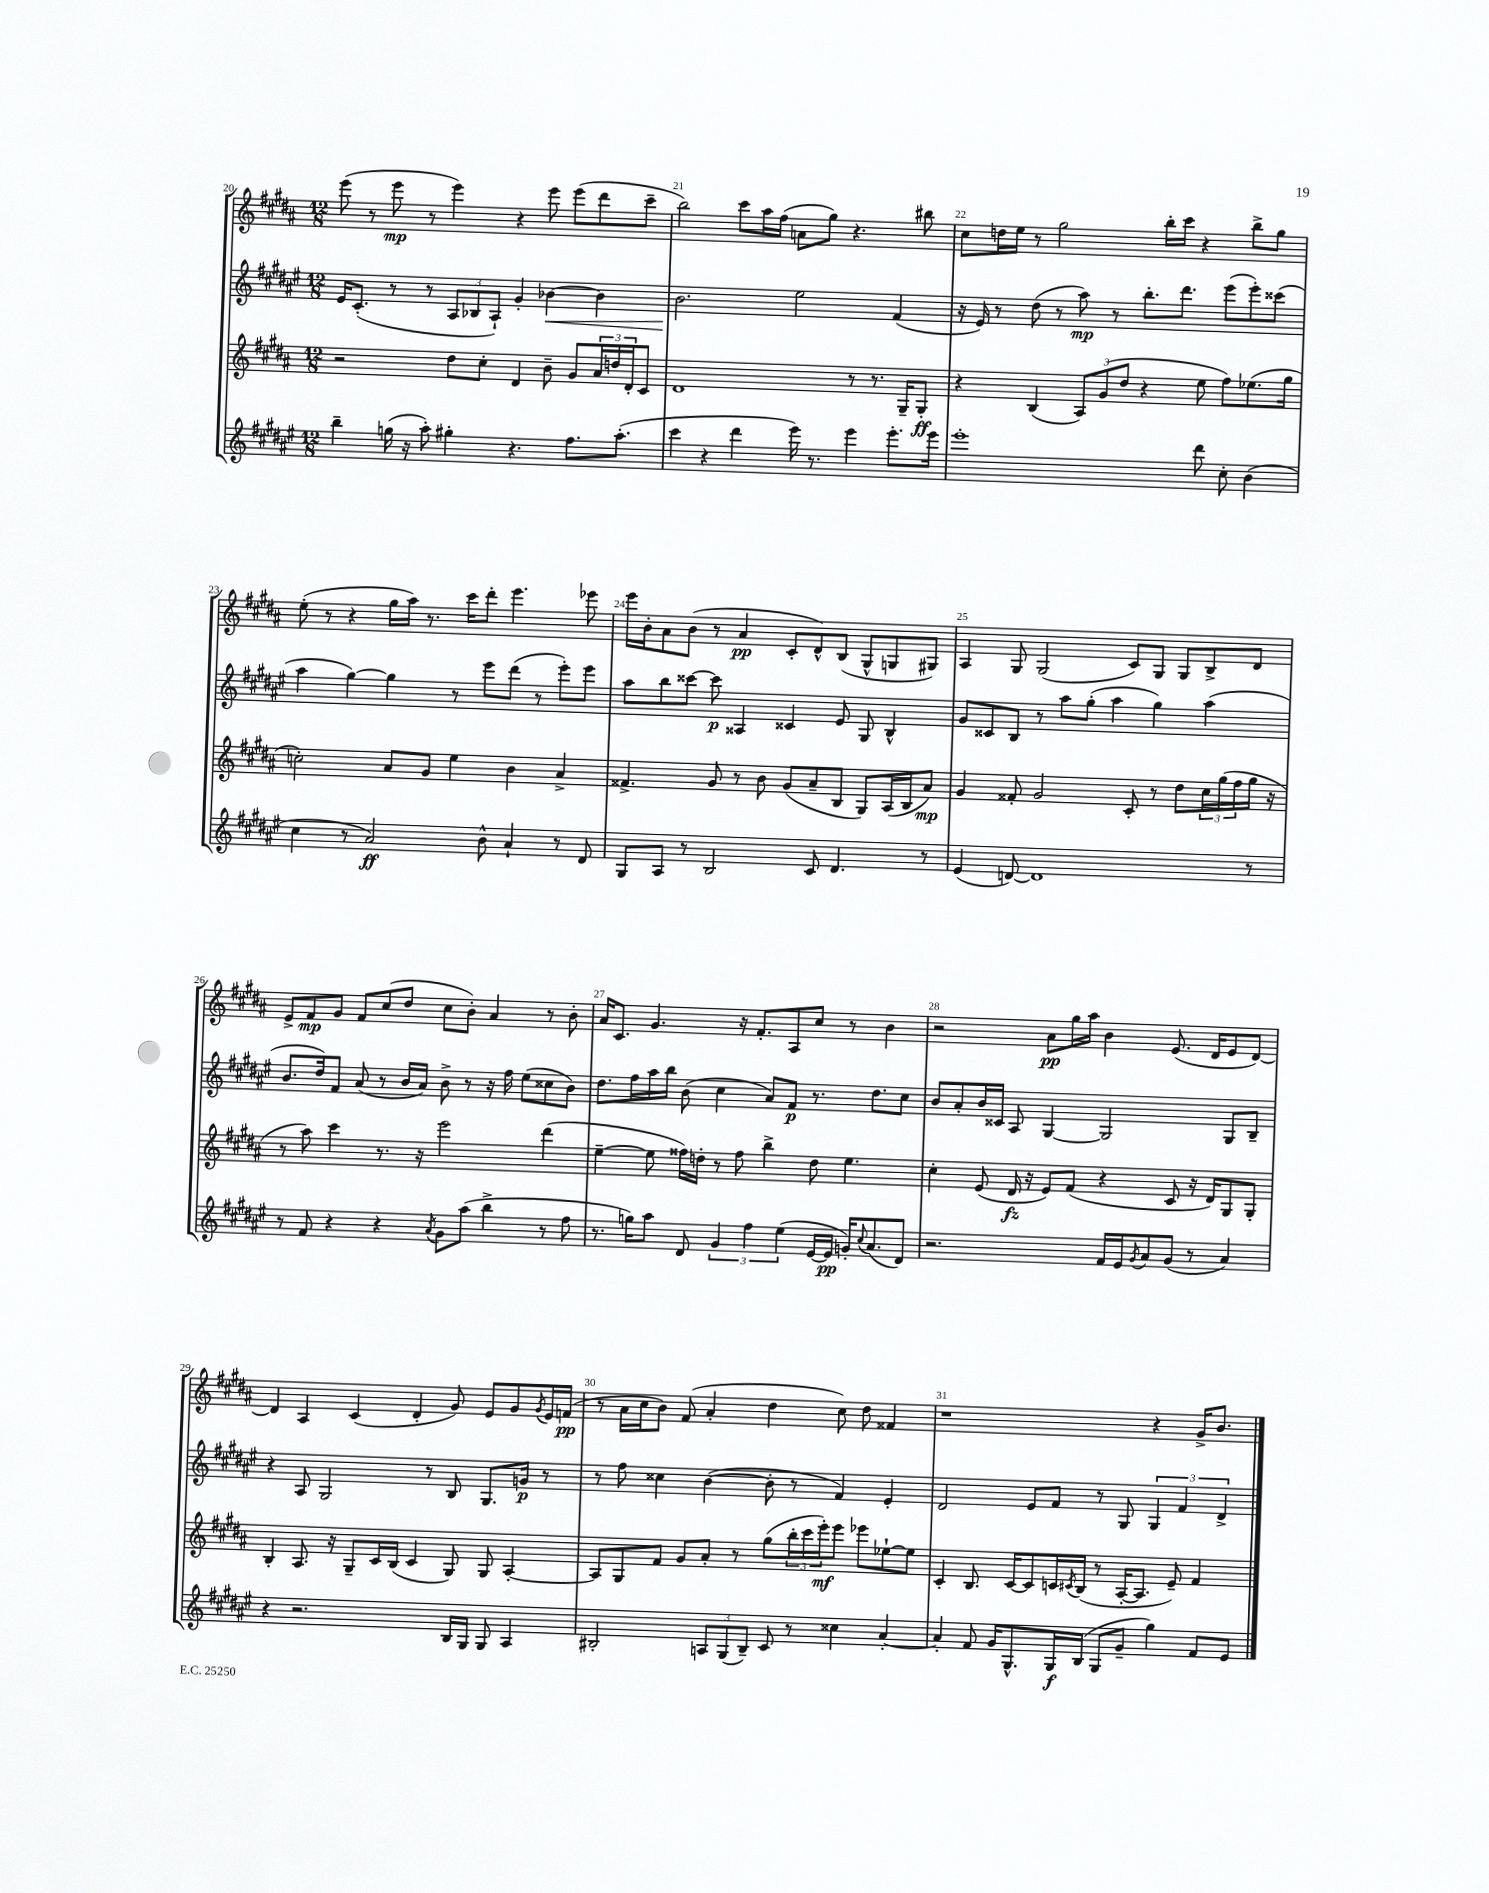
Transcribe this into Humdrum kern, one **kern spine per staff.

**kern	**dynam	**kern	**dynam	**kern	**dynam	**kern	**dynam
*part4	*part4	*part3	*part3	*part2	*part2	*part1	*part1
*staff4	*staff4	*staff3	*staff3	*staff2	*staff2	*staff1	*staff1
*clefG2	*	*clefG2	*	*clefG2	*	*clefG2	*
*k[f#c#g#d#a#e#]	*	*k[f#c#g#d#a#]	*	*k[f#c#g#d#a#e#]	*	*k[f#c#g#d#a#]	*
*M12/8	*	*M12/8	*	*M12/8	*	*M12/8	*
=20	=20	=20	=20	=20	=20	=20	=20
4bb~\	.	2r	.	16e#/KL	.	(8eee\	.
.	.	.	.	(8.c#'/J	.	.	.
.	.	.	.	.	.	8r	.
(16ggn\	.	.	.	8r	.	8eee\	mp
16r	.	.	.	.	.	.	.
8aa#'\)	.	.	.	8r	.	8r	.
4gg#X'\	.	8dd#\L	.	12A#/L	.	4eee\)	.
.	.	.	.	12B-X/	.	.	.
.	.	8cc#'\J	.	.	.	.	.
.	.	.	.	12A#`/J)	.	.	.
4.r	.	4d#/	.	4g#'/	.	4r	.
!	!	!	!	!	!LO:HP:b	!	!
.	.	8b~\	.	[4b-X\	<	8eee\	.
8.ff#\L	.	8g#/L	.	.	.	(8eee\L	.
.	.	24a#/L	.	4b-\]	.	8ddd#\	.
.	.	24ddn/	.	.	.	.	.
(8.aa#'\J	.	.	.	.	.	.	.
.	.	24d#'/J	.	.	.	.	.
.	.	8c#/J	.	.	.	8ccc#~\J	.
=21	=21	=21	=21	=21	=21	=21	=21
4ccc#\	.	1d#	.	2.b\	.	2bb\)	.
4r	.	.	.	.	.	.	.
4ddd#\	.	.	.	.	.	8ccc#\L	.
.	.	.	.	.	.	16aa#\L	.
.	.	.	.	.	.	(16ff#\JJ	.
16eee#\)	.	.	.	2ee#\	[	8an\L	.
8.r	.	.	.	.	.	.	.
.	.	.	.	.	.	8gg#\J)	.
4eee#\	.	8r	.	.	.	4.r	.
.	.	8.r	.	.	.	.	.
8.eee#'\L	.	.	.	(4f#/	.	.	.
.	.	16G#~/KL	.	.	.	.	.
.	.	8G#'/J	ff	.	.	8bb#X\	.
16eee#\Jk	.	.	.	.	.	.	.
=22	=22	=22	=22	=22	=22	=22	=22
1eee#'	.	4r	.	16r	.	8cc#\L	.
.	.	.	.	16e#/)	.	.	.
.	.	.	.	8r	.	16ddn\L	.
.	.	.	.	.	.	16ee\JJ	.
.	.	(4B/	.	(8dd#\	.	8r	.
.	.	.	.	8r	.	2gg#\	.
.	.	12A#/L)	.	8aa#\)	mp	.	.
.	.	(12g#/	.	.	.	.	.
.	.	.	.	8r	.	.	.
.	.	12dd#/J	.	.	.	.	.
.	.	4r	.	8.bb'\L	.	.	.
.	.	.	.	.	.	16bb'\LL	.
.	.	.	.	8.ddd#\J	.	16ccc#\JJ	.
8ddd#\	.	8ee\	.	.	.	4r	.
8cc#'\	.	8ff#\L)	.	(8eee#\L	.	.	.
(4b\	.	(8.ee-X\	.	8eee#'\)	.	8bb^\L	.
.	.	.	.	(8ccc##X\J	.	8gg#\J	.
.	.	16gg#\Jk	.	.	.	.	.
!!LO:LB:g=z
=23	=23	=23	=23	=23	=23	=23	=23
4cc#\	.	2ccn'\)	.	4aa#\	.	(8ee'\	.
.	.	.	.	.	.	8r	.
8r	.	.	.	[4gg#\)	.	4r	.
2a#/)	ff	.	.	.	.	.	.
.	.	8a#/L	.	4gg#\]	.	16gg#\LL	.
.	.	.	.	.	.	16aa#\JJ)	.
.	.	8g#/J	.	.	.	8.r	.
.	.	4ee\	.	8r	.	.	.
.	.	.	.	.	.	16ccc#\KL	.
8b^^\	.	.	.	8eee#\L	.	8ddd#'\J	.
4a#`/	.	4b\	.	(8ddd#\J	.	4.eee\	.
.	.	.	.	8r	.	.	.
8r	.	4a#^/	.	8eee#'\L)	.	.	.
8d#/	.	.	.	8eee#\J	.	8eee-X\	.
=24	=24	=24	=24	=24	=24	=24	=24
8G#/L	.	4.f##X^/	.	8aa#\L	.	16eee\LL	.
.	.	.	.	.	.	16b'\J	.
8A#/J	.	.	.	8bb\	.	8a#\	.
8r	.	.	.	[8ccc##X\J	.	(8b\J	.
2B/	.	8g#/	.	8ccc##\]	p	8r	.
.	.	8r	.	4A##X/	.	4a#/	pp
.	.	8b\	.	.	.	.	.
.	.	(8g#/L	.	4c##X/	.	8c#'/L	.
8c#/	.	8a#~/	.	.	.	8d#^^/)	.
4.d#/	.	8B/J	.	8e#/	.	(8B/J	.
.	.	8G#/L)	.	8G#/	.	8G#^^/L	.
.	.	(16A#/L	.	4B^^/	.	8Gn/	.
.	.	16B/J	.	.	.	.	.
8r	.	8a#/J)	mp	.	.	8G#X/J)	.
=25	=25	=25	=25	=25	=25	=25	=25
(4e#/	.	4g#/	.	8g#/L	.	4A#/	.
.	.	.	.	8c##X/	.	.	.
[8dn/)	.	8f##X'/	.	8B/J	.	8G#/	.
1d]	.	2g#/	.	8r	.	(2G#/	.
.	.	.	.	8aa#\L	.	.	.
.	.	.	.	(8gg#'\J	.	.	.
.	.	.	.	4aa#\	.	.	.
.	.	8c#'/	.	.	.	8c#/L)	.
.	.	8r	.	4gg#\)	.	8G#/J	.
.	.	8dd#\L	.	.	.	8G#/L	.
.	.	24cc#\L	.	(4aa#\	.	8B^/	.
.	.	(24gg#\	.	.	.	.	.
.	.	24ff#\	.	.	.	.	.
8r	.	16gg#\JJ	.	.	.	8d#/J	.
.	.	16r	.	.	.	.	.
!!LO:LB:g=z
=26	=26	=26	=26	=26	=26	=26	=26
8r	.	8r	.	8.b/L	.	8e^/L	.
8f#/	.	8aa#\)	.	.	.	8f#/	mp
.	.	.	.	16dd#/k)	.	.	.
4r	.	4ccc#\	.	8f#/J	.	8g#/J	.
.	.	.	.	(8a#/	.	8f#/L	.
4r	.	8.r	.	8r	.	(8cc#/	.
.	.	.	.	16b/LL	.	8dd#/J	.
.	.	16r	.	16a#/JJ)	.	.	.
8qa#/	.	.	.	.	.	.	.
8g#\L	.	2eee\	.	8b^\	.	8cc#\L	.
(8aa#\J	.	.	.	8r	.	8b'\J)	.
4bb^\	.	.	.	16r	.	4a#/	.
.	.	.	.	16ff#\	.	.	.
.	.	.	.	(8ee#\L	.	.	.
8r	.	(4ddd#\	.	8cc##X\	.	8r	.
8ff#\	.	.	.	8b\J)	.	8b'\	.
=27	=27	=27	=27	=27	=27	=27	=27
8.r	.	[4ee~\	.	8.dd#\L	.	16a#/KL	.
.	.	.	.	.	.	8.c#/J	.
16ggn\KL)	.	.	.	16ff#\L	.	.	.
8aa#\J	.	8ee\]	.	16aa#\	.	4.g#/	.
.	.	.	.	16bb\JJ	.	.	.
8d#/	.	16ff##X\LL)	.	(8b\	.	.	.
.	.	16ddn'\JJ	.	.	.	.	.
6g#/	.	8r	.	4cc#\	.	.	.
.	.	8ff##\	.	.	.	16r	.
6ff#\	.	.	.	.	.	.	.
.	.	.	.	.	.	8.f#'/L	.
.	.	4bb^\	.	8a#/L)	.	.	.
(6ee#\	.	.	.	.	.	.	.
.	.	.	.	8f#/J	p	8A#/	.
[16e#/LL	.	8dd\	.	8.r	.	8cc#/J	.
16e#/JJ]	pp	.	.	.	.	.	.
16gn'/KL)	.	4.ee\	.	.	.	8r	.
8qqcc#/	.	.	.	.	.	.	.
(8.a#/	.	.	.	8.dd#\L	.	.	.
.	.	.	.	.	.	4b\	.
8d#/J)	.	.	.	8cc#\J	.	.	.
=28	=28	=28	=28	=28	=28	=28	=28
2.r	.	4cc#'\	.	8b/L	.	2r	.
.	.	.	.	8a#'/	.	.	.
.	.	(8e/	.	16b/L	.	.	.
.	.	.	.	16c##X/JJ	.	.	.
.	.	16d#/	fz	8A#/	.	.	.
.	.	16r	.	.	.	.	.
.	.	8e/L)	.	[4G#/	.	8a#\L	pp
.	.	(8f#/J	.	.	.	16gg#\L	.
.	.	.	.	.	.	16aa#\JJ	.
16f#/LL	.	4r	.	2G#/]	.	4b\	.
16e#/J	.	.	.	.	.	.	.
8qg#/	.	.	.	.	.	.	.
8a#/	.	.	.	.	.	.	.
(8g#/J	.	8c#/	.	.	.	(8.e/	.
8r	.	16r	.	.	.	.	.
.	.	16d#/KL)	.	.	.	16d#/KL	.
4a#/)	.	8G#/	.	8G#/L	.	8e/	.
.	.	8G#'/J	.	8B~/J	.	[8d#/J)	.
!!LO:LB:g=z
=29	=29	=29	=29	=29	=29	=29	=29
4r	.	4B'/	.	4r	.	4d#/]	.
2.r	.	8.A#/	.	8A#/	.	4A#/	.
.	.	.	.	2G#/	.	.	.
.	.	16r	.	.	.	.	.
.	.	8G#~/L	.	.	.	(4c#/	.
.	.	16c#/L	.	.	.	.	.
.	.	(16B/JJ	.	.	.	.	.
.	.	4c#/	.	.	.	4d#'/	.
.	.	.	.	8r	.	.	.
16B/LL	.	8G#/)	.	8B/	.	8g#/)	.
16G#/JJ	.	.	.	.	.	.	.
8G#/	.	8G#/	.	8.G#/L	.	8e/L	.
4A#/	.	[4A#'/	.	.	.	8g#/	.
.	.	.	.	16gn/Jk	p	.	.
.	.	.	.	.	.	8qg#/	.
.	.	.	.	8r	.	16e/L	.
.	.	.	.	.	.	(16fn/JJ	pp
=30	=30	=30	=30	=30	=30	=30	=30
2B#X'/	.	8A#/L]	.	8r	.	8r	.
.	.	8G#/	.	8ff#\	.	16a#\LL	.
.	.	.	.	.	.	16cc#\J	.
.	.	8f#/J	.	4cc##X\	.	8b\J)	.
.	.	8g#/L	.	.	.	(8f#/	.
12An/L	.	8a#'/J	.	([4b\	.	4a#'/	.
(12G#/	.	.	.	.	.	.	.
.	.	8r	.	.	.	.	.
12B#~/J)	.	.	.	.	.	.	.
8c#/	.	(8gg#\L	.	8b'\]	.	4dd#\	.
8r	.	24bb'\L	.	8r	.	.	.
.	.	24ccc#\	.	.	.	.	.
.	.	24eee'\J)	mf	.	.	.	.
4cc##X\	.	8eee\J	.	4f#/)	.	8cc#\)	.
.	.	8eee-X\L	.	.	.	8dd#\	.
[4a#'/	.	[8ee-X`\	.	4e#'/	.	4f##X/	.
.	.	8ee-\J]	.	.	.	.	.
=31	=31	=31	=31	=31	=31	=31	=31
4a#'/]	.	4c#'/	.	2d#/	.	1r	.
8f#/	.	8.B/	.	.	.	.	.
16g#/KL	.	.	.	.	.	.	.
8.G#^^/	.	[16c#/KL	.	.	.	.	.
.	.	8c#/]	.	8e#/L	.	.	.
16G#/L	f	16cn/L	.	8f#/J	.	.	.
.	.	8qc#X/	.	.	.	.	.
(16B/JJ	.	(16B/JJ	.	.	.	.	.
8G#/L	.	8r	.	8r	.	.	.
8g#~/J	.	[16A#'/KL	.	8G#/	.	.	.
.	.	8.A#/J]	.	.	.	.	.
4gg#\)	.	.	.	6G#/	.	4r	.
.	.	8e~/)	.	.	.	.	.
.	.	.	.	6f#/	.	.	.
8f#/L	.	4f#/	.	.	.	16g#^/KL	.
.	.	.	.	.	.	8.b/J	.
.	.	.	.	6d#^/	.	.	.
8e#/J	.	.	.	.	.	.	.
==	==	==	==	==	==	==	==
*-	*-	*-	*-	*-	*-	*-	*-
